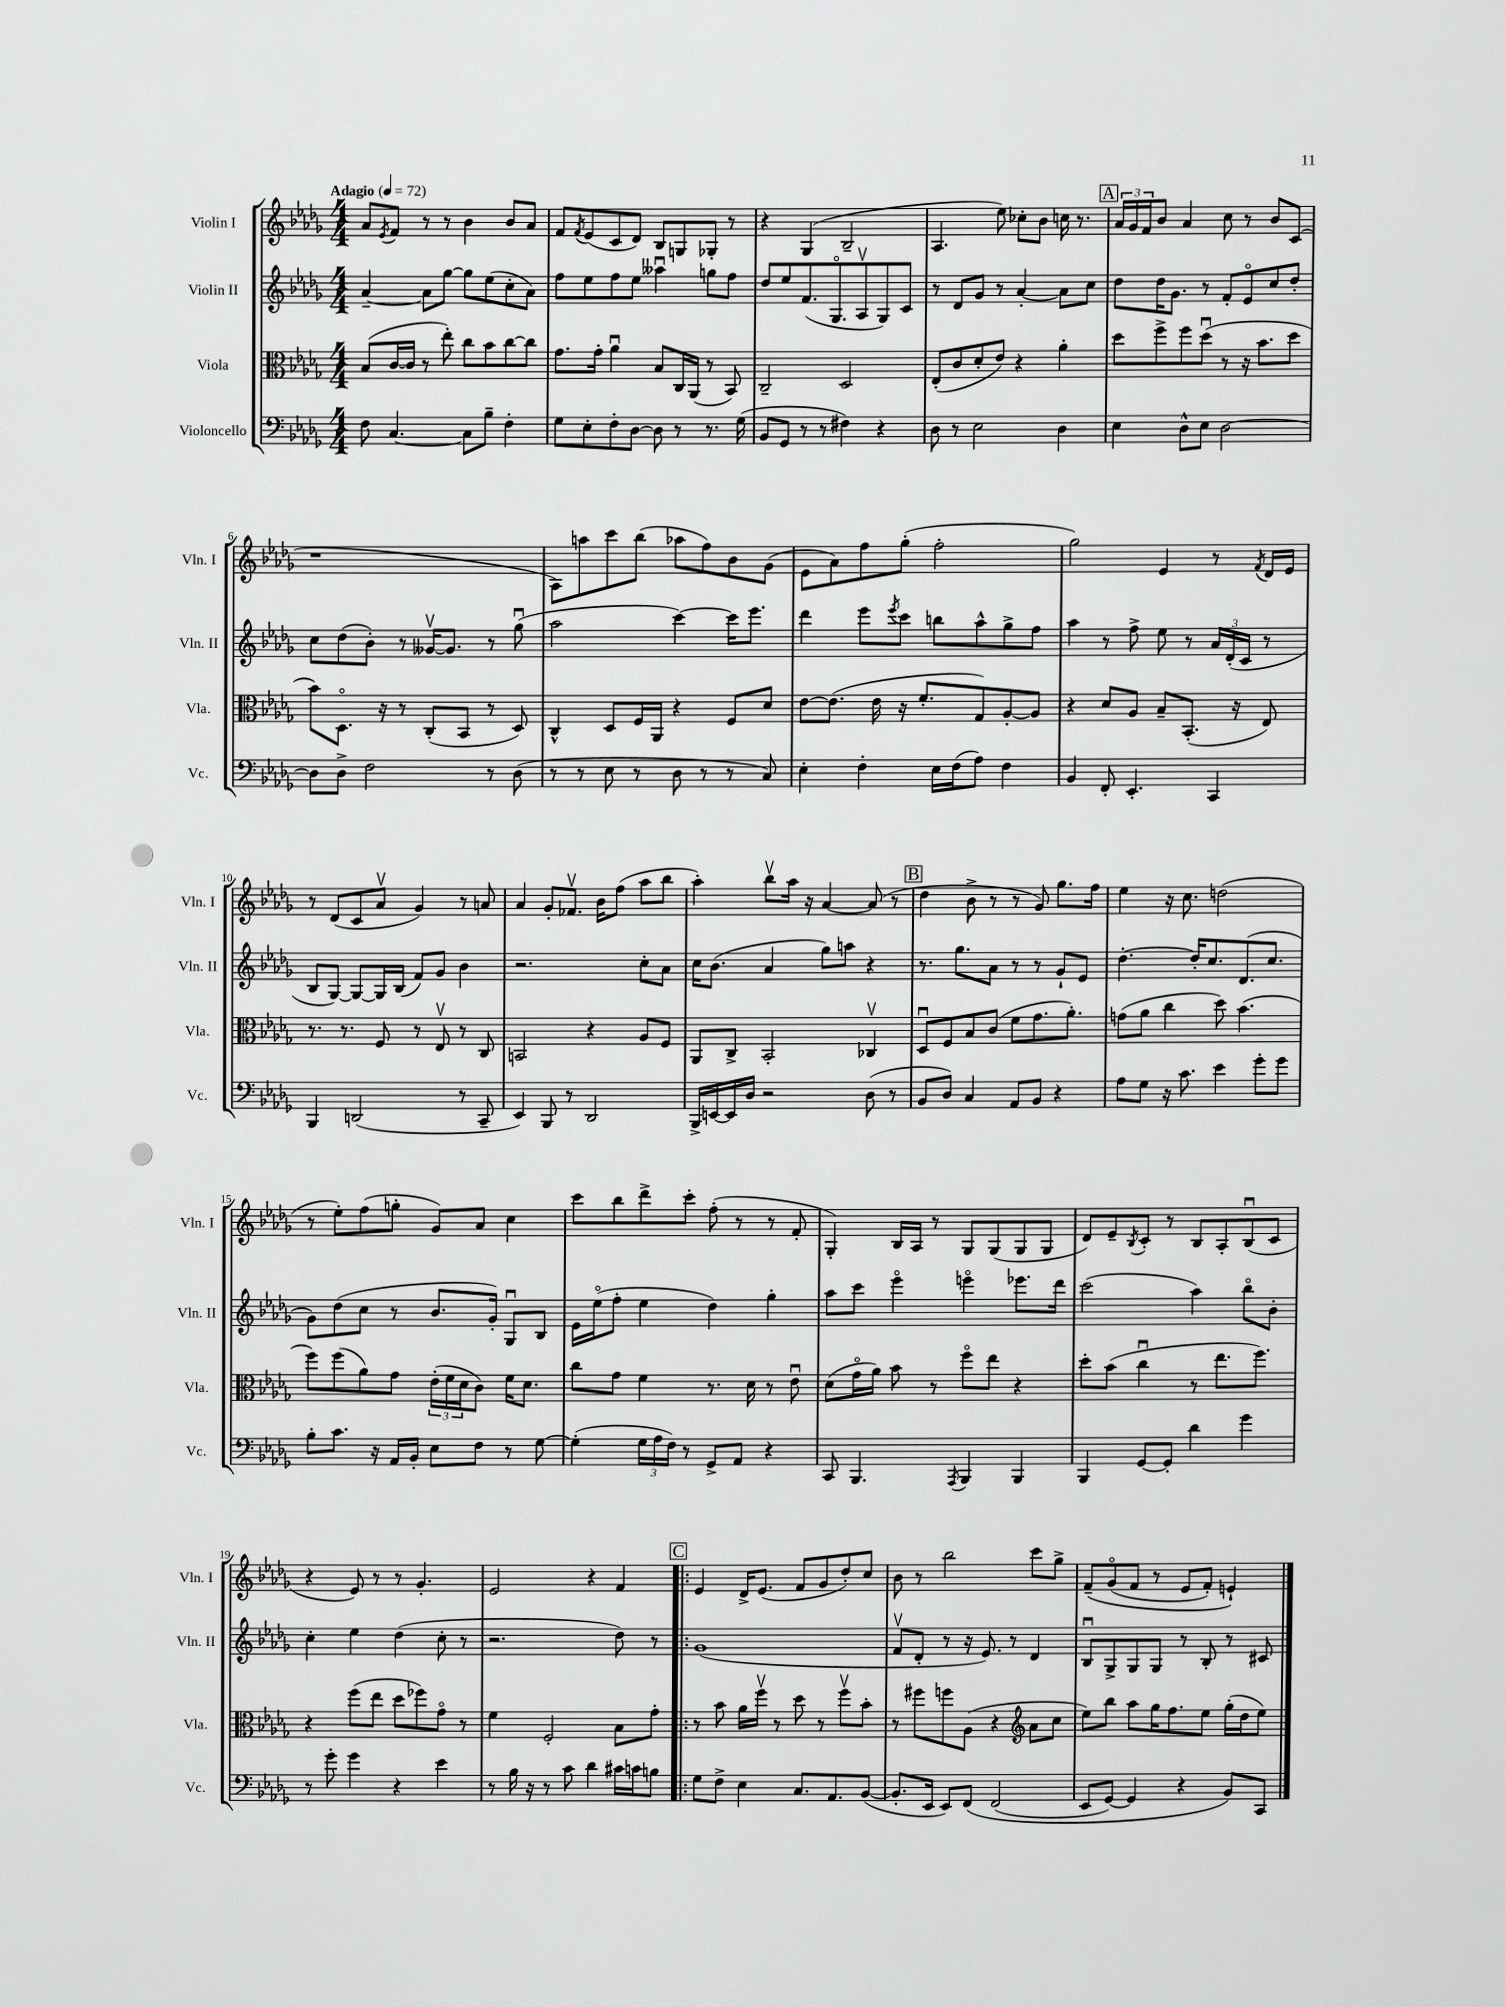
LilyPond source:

<<
\new StaffGroup <<
\new Staff = "s0" \with { instrumentName = "Violin I" shortInstrumentName = "Vln. I" } {
    \clef treble \key des \major \numericTimeSignature \time 4/4 \tempo "Adagio" 4 = 72
    aes'8 \acciaccatura { ees'8 } f'8 r8 r8 bes'4 bes'8 aes'8 |
    f'8 \acciaccatura { f'8 } ees'8( c'8 des'8) bes8 g8 ges8-. r8 |
    r4 ges4( bes2-- |
    aes4. ees''8) ces''8-. bes'8 c''16 r8. |
    \mark \markup { \box "A" } \tuplet 3/2 { aes'16 ges'16 f'16 } bes'8 aes'4 c''8 r8 bes'8 c'8( |
    r1 |
    aes8) a''8 c'''8 bes''8( aes''8 f''8) bes'8 ges'8( |
    ees'8 aes'8) f''8 ges''8-.( f''2-. |
    ges''2) ees'4 r8 \acciaccatura { f'8 } des'16 ees'16 |
    r8 des'8( c'8 aes'8\upbow ges'4) r8 a'8 |
    aes'4 ges'8-. fes'8.\upbow bes'16 f''8( aes''8 bes''8 |
    aes''4-.) bes''8\upbow aes''16 r16 aes'4~ aes'8( r8 |
    \mark \markup { \box "B" } des''4 bes'8-> r8 r8 ges'8) ges''8. f''16 |
    ees''4 r16 c''8. d''2( |
    r8 ees''8-.) f''8( g''8-. ges'8) aes'8 c''4 |
    c'''8 bes''8 des'''8-> c'''8-. f''8-.( r8 r8 f'8-. |
    ges4-.) bes16 aes16 r8 ges8 ges8( ges8 ges8 |
    des'8) ees'8-- \acciaccatura { bes8 } c'8-. r8 bes8 aes8-. bes8\downbow( c'8 |
    r4 ees'8) r8 r8 ges'4.-. |
    ees'2 r4 f'4 |
    \mark \markup { \box "C" } \bar ".|:" ees'4 des'16-> ees'8.( f'8 ges'8 des''8-.) c''8 |
    bes'8 r8 bes''2 c'''8 ges''8-> |
    f'8--\( ges'8\flageolet( f'8 r8 ees'8 f'8-.) e'4-!\) \bar "|." |
}
\new Staff = "s1" \with { instrumentName = "Violin II" shortInstrumentName = "Vln. II" } {
    \clef treble \key des \major \numericTimeSignature \time 4/4
    aes'4~-- aes'8 ges''8~ ges''8 ees''8( c''8-. aes'8) |
    f''8 ees''8 f''8 ees''8 aeses''4\downbow g''8 f''8 |
    des''8 ees''8 f'8.( ges8.\flageolet aes8\upbow ges8) c'8 |
    r8 des'8 ges'8 r8 aes'4~-. aes'8 c''8 |
    \mark \markup { \box "A" } des''8 des''16 ges'8. r8 f'8-. ees'8\flageolet c''8 des''8-. |
    c''8 des''8( bes'8-.) r8 geses'16~\upbow geses'8. r8 ges''8\downbow( |
    aes''2 c'''4~) c'''16 ees'''8. |
    des'''4 ees'''8 \acciaccatura { ees'''8 } c'''8 b''8 aes''8-^ ges''8-> f''8 |
    aes''4 r8 f''8-> ees''8 r8 \tuplet 3/2 { aes'16 des'16-.( c'16 } r8 |
    bes8 ges8~) ges8~ ges16 bes16( f'8) ges'8 bes'4 |
    r2. c''8-. aes'8 |
    c''16 bes'8.( aes'4 ges''8) a''8 r4 |
    \mark \markup { \box "B" } r8. ges''8. aes'8 r8 r8 ges'8-! ees'8 |
    des''4.~-. des''16-. c''8. des'8.( c''8. |
    ges'8) des''8( c''8 r8 bes'8. ges'16-.) ges8\downbow bes8 |
    ees'16 ees''16\flageolet( f''8-. ees''4 des''4) ges''4-. |
    aes''8 c'''8 ees'''4\flageolet e'''4\flageolet ees'''8. des'''16 |
    c'''2( aes''4) bes''8\flageolet bes'8-. |
    c''4-. ees''4 des''4( c''8-. r8 |
    r2. des''8) r8 |
    \mark \markup { \box "C" } \bar ".|:" ges'1( |
    f'8\upbow des'8-. r8 r16 ees'8.) r8 des'4 |
    bes8\downbow ges8-> ges8 ges8 r8 bes8-. r8 cis'8 \bar "|." |
}
\new Staff = "s2" \with { instrumentName = "Viola" shortInstrumentName = "Vla." } {
    \clef alto \key des \major \numericTimeSignature \time 4/4
    bes8( c'16~ c'16 r8 ees''8-.) c''8 bes'8 c''8~ c''8 |
    ges'8. ges'16-. aes'4\downbow bes8 c16 aes,16( r8 bes,8) |
    c2-- des2 |
    ees8-.( c'8 des'8-. ees'8) r4 aes'4-. |
    \mark \markup { \box "A" } des''8 f''8-> f''8 des''8\downbow( r8 r16 bes'8. des''8 |
    bes'8) des8.\flageolet r16 r8 c8-.( bes,8 r8 des8) |
    c4-^ des8 f16 aes,16 r4 f8 des'8 |
    ees'8~ ees'8.( ees'16 r16 f'8.-. ges8) aes8~-. aes8 |
    r4 des'8 aes8 bes8-- bes,8.-.( r16 ees8) |
    r8. r8. f8 r8 ees8\upbow r8 c8 |
    b,2 r4 aes8 f8 |
    aes,8 c8-> bes,2-. ces4\upbow |
    \mark \markup { \box "B" } des8\downbow f8 bes8 c'8( f'8 ges'8. aes'8.-.) |
    g'8( aes'8 c''4 des''8) bes'4.( |
    f''8) f''8( aes'8) ges'8 \tuplet 3/2 { ees'16-.( f'16 des'16 } c'8) f'16 des'8. |
    c''8 ges'8 f'4 r8. des'16 r8 ees'8\downbow |
    des'8( ges'16\flageolet aes'16) bes'8 r8 f''8\flageolet ees''8 r4 |
    des''8-. bes'8( c''4\downbow r8 ees''8. f''8.) |
    r4 f''8( ees''8 des''8 fes''8) ges'8\flageolet r8 |
    f'4 f2-. bes8 ges'8-. |
    \mark \markup { \box "C" } \bar ".|:" r8 bes'8 aes'16 f''16\upbow r8 des''8 r8 f''8\upbow bes'8-. |
    r8 fis''8 f''8 aes8( r4 \clef treble aes'8 c''8 |
    ees''8) bes''8 aes''8 ges''16 f''8. ees''8 ges''16-.( des''16 ees''8) \bar "|." |
}
\new Staff = "s3" \with { instrumentName = "Violoncello" shortInstrumentName = "Vc." } {
    \clef bass \key des \major \numericTimeSignature \time 4/4
    f8 c4.~ c8 bes8-- f4-. |
    ges8 ees8-. f8-. des8~ des8 r8 r8. ges16( |
    bes,8 ges,8 r8 r8 fis4) r4 |
    des8 r8 ees2 des4 |
    \mark \markup { \box "A" } ees4 des8-^ ees8 des2~ |
    des8 des8-> f2 r8 des8( |
    r8 r8 ees8 r8 des8 r8 r8 c8) |
    ees4-. f4-. ees16 f16( aes8) f4 |
    bes,4 f,8-. ees,4.-. c,4 |
    bes,,4 d,2( r8 c,8-- |
    ees,4) bes,,8 r8 des,2 |
    bes,,16-> e,16~ e,16 des16 r2 des8( r8 |
    \mark \markup { \box "B" } bes,8 des8) c4 aes,8 bes,8 r4 |
    aes8 ges8 r16 c'8. ees'4 ges'8-. ges'8 |
    bes8-. c'8. r16 aes,16 bes,16-. ees8 f8 r8 ges8~ |
    ges4-.( \tuplet 3/2 { ges16 aes16 f16) } r8 ges,8-> aes,8 r4 |
    c,8 bes,,4. \acciaccatura { aes,,8 } bes,,4 bes,,4 |
    bes,,4 ges,8~ ges,8-. des'4 ges'4 |
    r8 ges'8-. ges'4 r4 ees'4 |
    r8 bes16 r16 r8 c'8 des'4 cis'16 c'16 b8 |
    \mark \markup { \box "C" } \bar ".|:" ges8 f8-> ees4 c8. aes,8. bes,8~( |
    bes,8.-. ees,16 ees,8) f,8\( f,2( |
    ees,8 ges,8~) ges,4 r4 bes,8\) c,8 \bar "|." |
}
>>
>>
